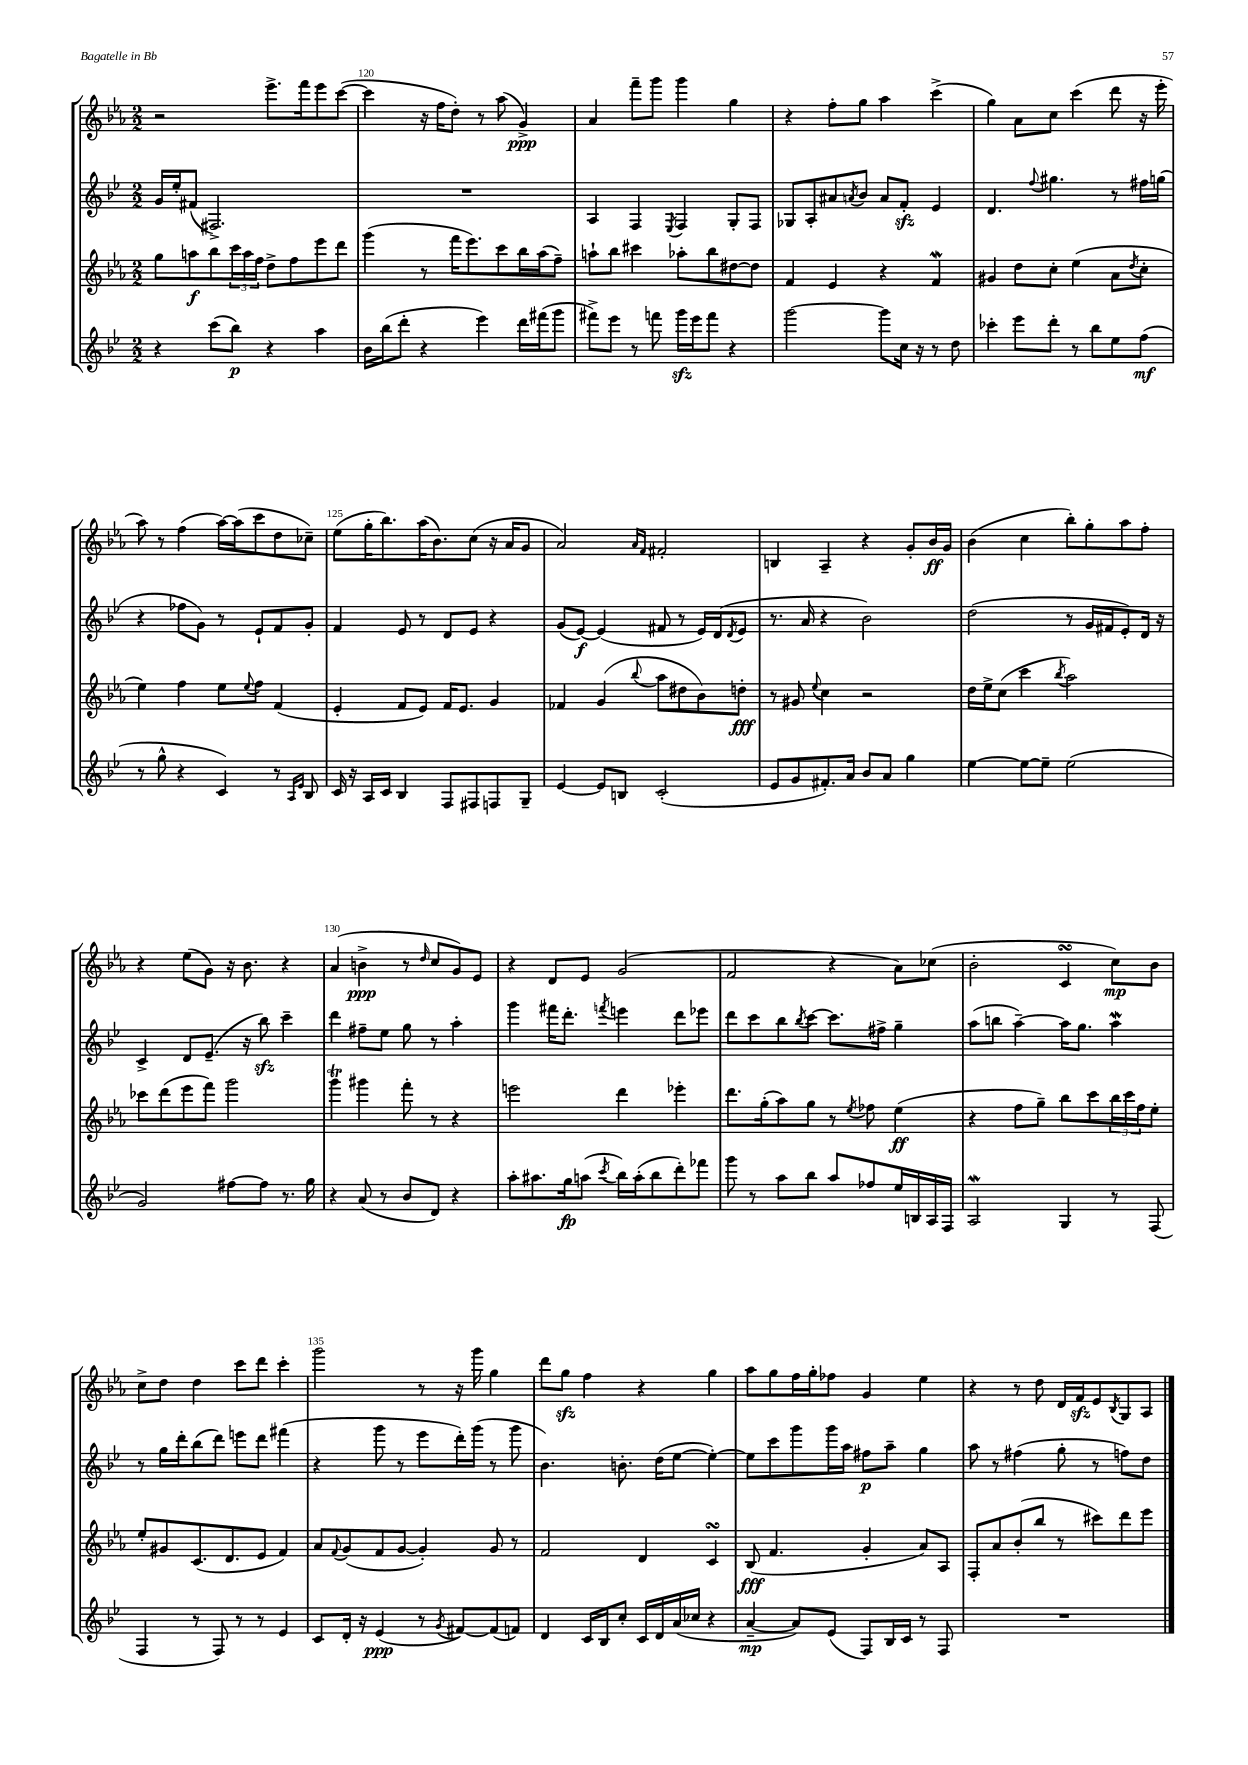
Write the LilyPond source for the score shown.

<<
\new StaffGroup <<
\new Staff = "s0" {
    \clef treble \key ees \major \numericTimeSignature \time 2/2
    r2 ees'''8.-> f'''16 ees'''8 c'''8~( |
    c'''4 r16 f''16 d''8-.) r8 aes''8( g'4->\ppp) |
    aes'4 f'''8-- g'''8 g'''4 g''4 |
    r4 f''8-. g''8 aes''4 c'''4->( |
    g''4) aes'8 c''8 c'''4( d'''8 r16 ees'''16-. |
    aes''8) r8 f''4( aes''16~) aes''16( c'''8 d''8 ces''8--) |
    ees''8( g''16-. bes''8.) aes''16( bes'8.) c''8( r16 aes'16 g'8 |
    aes'2) \grace { aes'16 f'16 } fis'2-. |
    b4 aes4-- r4 g'8-. bes'16\ff g'16 |
    bes'4( c''4 bes''8-.) g''8-. aes''8 f''8-. |
    r4 ees''8( g'8) r16 bes'8. r4 |
    aes'4( b'4->\ppp r8 \grace { d''16 } c''8 g'8) ees'8 |
    r4 d'8 ees'8 g'2( |
    f'2 r4 aes'8) ces''8( |
    bes'2-. c'4\turn c''8\mp) bes'8 |
    c''8-> d''8 d''4 c'''8 d'''8 c'''4-. |
    g'''2 r8 r16 g'''16 g''4 |
    d'''8 g''8\sfz f''4 r4 g''4 |
    aes''8 g''8 f''16 g''16-. fes''8 g'4 ees''4 |
    r4 r8 d''8 d'16 f'16\sfz ees'8 \acciaccatura { bes8 } g8 aes8 \bar "|." |
}
\new Staff = "s1" {
    \clef treble \key bes \major \numericTimeSignature \time 2/2
    g'16 ees''16-. fis'8( fis2.->) |
    R1 |
    a4 f4 \acciaccatura { ees8 } f4 g8-. f8 |
    ges8 a8-. ais'8 \acciaccatura { a'8 } bes'8 a'8 f'8-.\sfz ees'4 |
    d'4. \appoggiatura { f''8 } gis''4. r8 fis''16 g''16( |
    r4 fes''8 g'8) r8 ees'8-! f'8 g'8-. |
    f'4 ees'8 r8 d'8 ees'8 r4 |
    g'8( ees'8~\f) ees'4( fis'8 r8 ees'16) d'16( \acciaccatura { d'8 } ees'8 |
    r8. a'16 r4 bes'2) |
    d''2( r8 g'16 fis'16 ees'8-.) d'16 r16 |
    c'4-> d'8 ees'8.--( r16 bes''8\sfz) c'''4-- |
    d'''4 fis''8-- ees''8 g''8 r8 a''4-. |
    g'''4 fis'''16 d'''8.-. \acciaccatura { f'''8 } e'''4 d'''8 ees'''8 |
    d'''8 c'''8 bes''8 \acciaccatura { bes''8 } c'''8~ c'''8. fis''16-> g''4-- |
    a''8( b''8 a''4~--) a''16 g''8. a''4\mordent |
    r8 g''16 d'''16-. bes''8( d'''8) e'''8 d'''8 fis'''4( |
    r4 g'''8 r8 ees'''8 d'''16-.) g'''16( r8 g'''8 |
    bes'4.) b'8.-. d''16( ees''8~ ees''4~-.) |
    ees''8 c'''8 g'''8 g'''16 a''16 fis''8\p a''8-- g''4 |
    a''8 r8 fis''4( g''8-. r8 f''8) d''8 \bar "|." |
}
\new Staff = "s2" {
    \clef treble \key ees \major \numericTimeSignature \time 2/2
    g''8 a''8\f bes''8 \tuplet 3/2 { c'''16 a''16 f''16 } d''8-> f''8 ees'''8 d'''8 |
    g'''4( r8 f'''16 ees'''8.) c'''8 bes''16 aes''16( f''8--) |
    a''8-! bes''8 cis'''4 aes''8-. bes''8 dis''8~ dis''8 |
    f'4 ees'4 r4 f'4\mordent |
    gis'4 d''8 c''8-. ees''4( aes'8 \acciaccatura { d''8 } c''8-. |
    ees''4) f''4 ees''8 \appoggiatura { ees''8 } f''8 f'4( |
    ees'4-. f'8 ees'8) f'16 ees'8. g'4 |
    fes'4 g'4( \appoggiatura { bes''8 } aes''8 dis''8 bes'8) d''8-.\fff |
    r8 gis'8 \appoggiatura { ees''8 } c''4 r2 |
    d''16 ees''16-> c''8( c'''4 \acciaccatura { bes''8 } aes''2) |
    ces'''8 d'''8( ees'''8 f'''8) g'''2 |
    g'''4\trill gis'''4 f'''8-. r8 r4 |
    e'''2 d'''4 ees'''4-. |
    d'''8. g''16-.( aes''8) g''8 r8 \acciaccatura { ees''8 } fes''8 ees''4\ff( |
    r4 f''8 g''8--) bes''8 c'''8 \tuplet 3/2 { bes''16 c'''16 f''16 } ees''8-. |
    ees''8-. gis'8 c'8.( d'8. ees'8 f'4) |
    aes'8 \appoggiatura { f'8 } g'8( f'8 g'8~ g'4-.) g'8 r8 |
    f'2 d'4 c'4\turn |
    bes8\fff( f'4. g'4-. aes'8) aes8 |
    f8-. aes'8 bes'8-.( bes''8 r8 cis'''8) d'''8 ees'''8 \bar "|." |
}
\new Staff = "s3" {
    \clef treble \key bes \major \numericTimeSignature \time 2/2
    r4 c'''8( bes''8\p) r4 a''4 |
    bes'16 bes''16( d'''8-. r4 ees'''4) d'''16 fis'''16( g'''8 |
    fis'''8->) ees'''8 r8 f'''8 g'''16\sfz ees'''16 f'''8 r4 |
    g'''2~ g'''8 c''16 r16 r8 d''8 |
    ces'''4-. ees'''8 d'''8-. r8 bes''8 ees''8 f''8\mf( |
    r8 g''8-^ r4 c'4) r8 \grace { a16 ees'16 } bes8 |
    c'16 r16 a16 c'16 bes4 f8 fis8 f8 g8-- |
    ees'4~ ees'8 b8 c'2-.( |
    ees'8 g'8 fis'8.-.) a'16 bes'8 a'8 g''4 |
    ees''4~ ees''8~ ees''8-- ees''2( |
    g'2) fis''8~ fis''8 r8. g''16 |
    r4 a'8( r8 bes'8 d'8) r4 |
    a''8-. ais''8. g''16\fp a''8( \acciaccatura { c'''8 } bes''16) a''16-.( bes''8 d'''8-.) fes'''8 |
    g'''8 r8 a''8 bes''8 a''8 fes''8 ees''16 b16 a16 f16 |
    a2\mordent g4 r8 f8( |
    f4 r8 f8) r8 r8 ees'4 |
    c'8 d'16-. r16 ees'4\ppp( r8 \acciaccatura { g'8 } fis'8~) fis'8( f'8) |
    d'4 c'16 bes16 c''8-. c'16 d'16 a'16( ces''16 r4 |
    a'4~--\mp a'8) ees'8( f8) bes16 c'16 r8 f8 |
    R1 \bar "|." |
}
>>
>>
\layout { \context { \Score currentBarNumber = #119 \override BarNumber.break-visibility = ##(#f #t #t) barNumberVisibility = #(every-nth-bar-number-visible 5) } }
